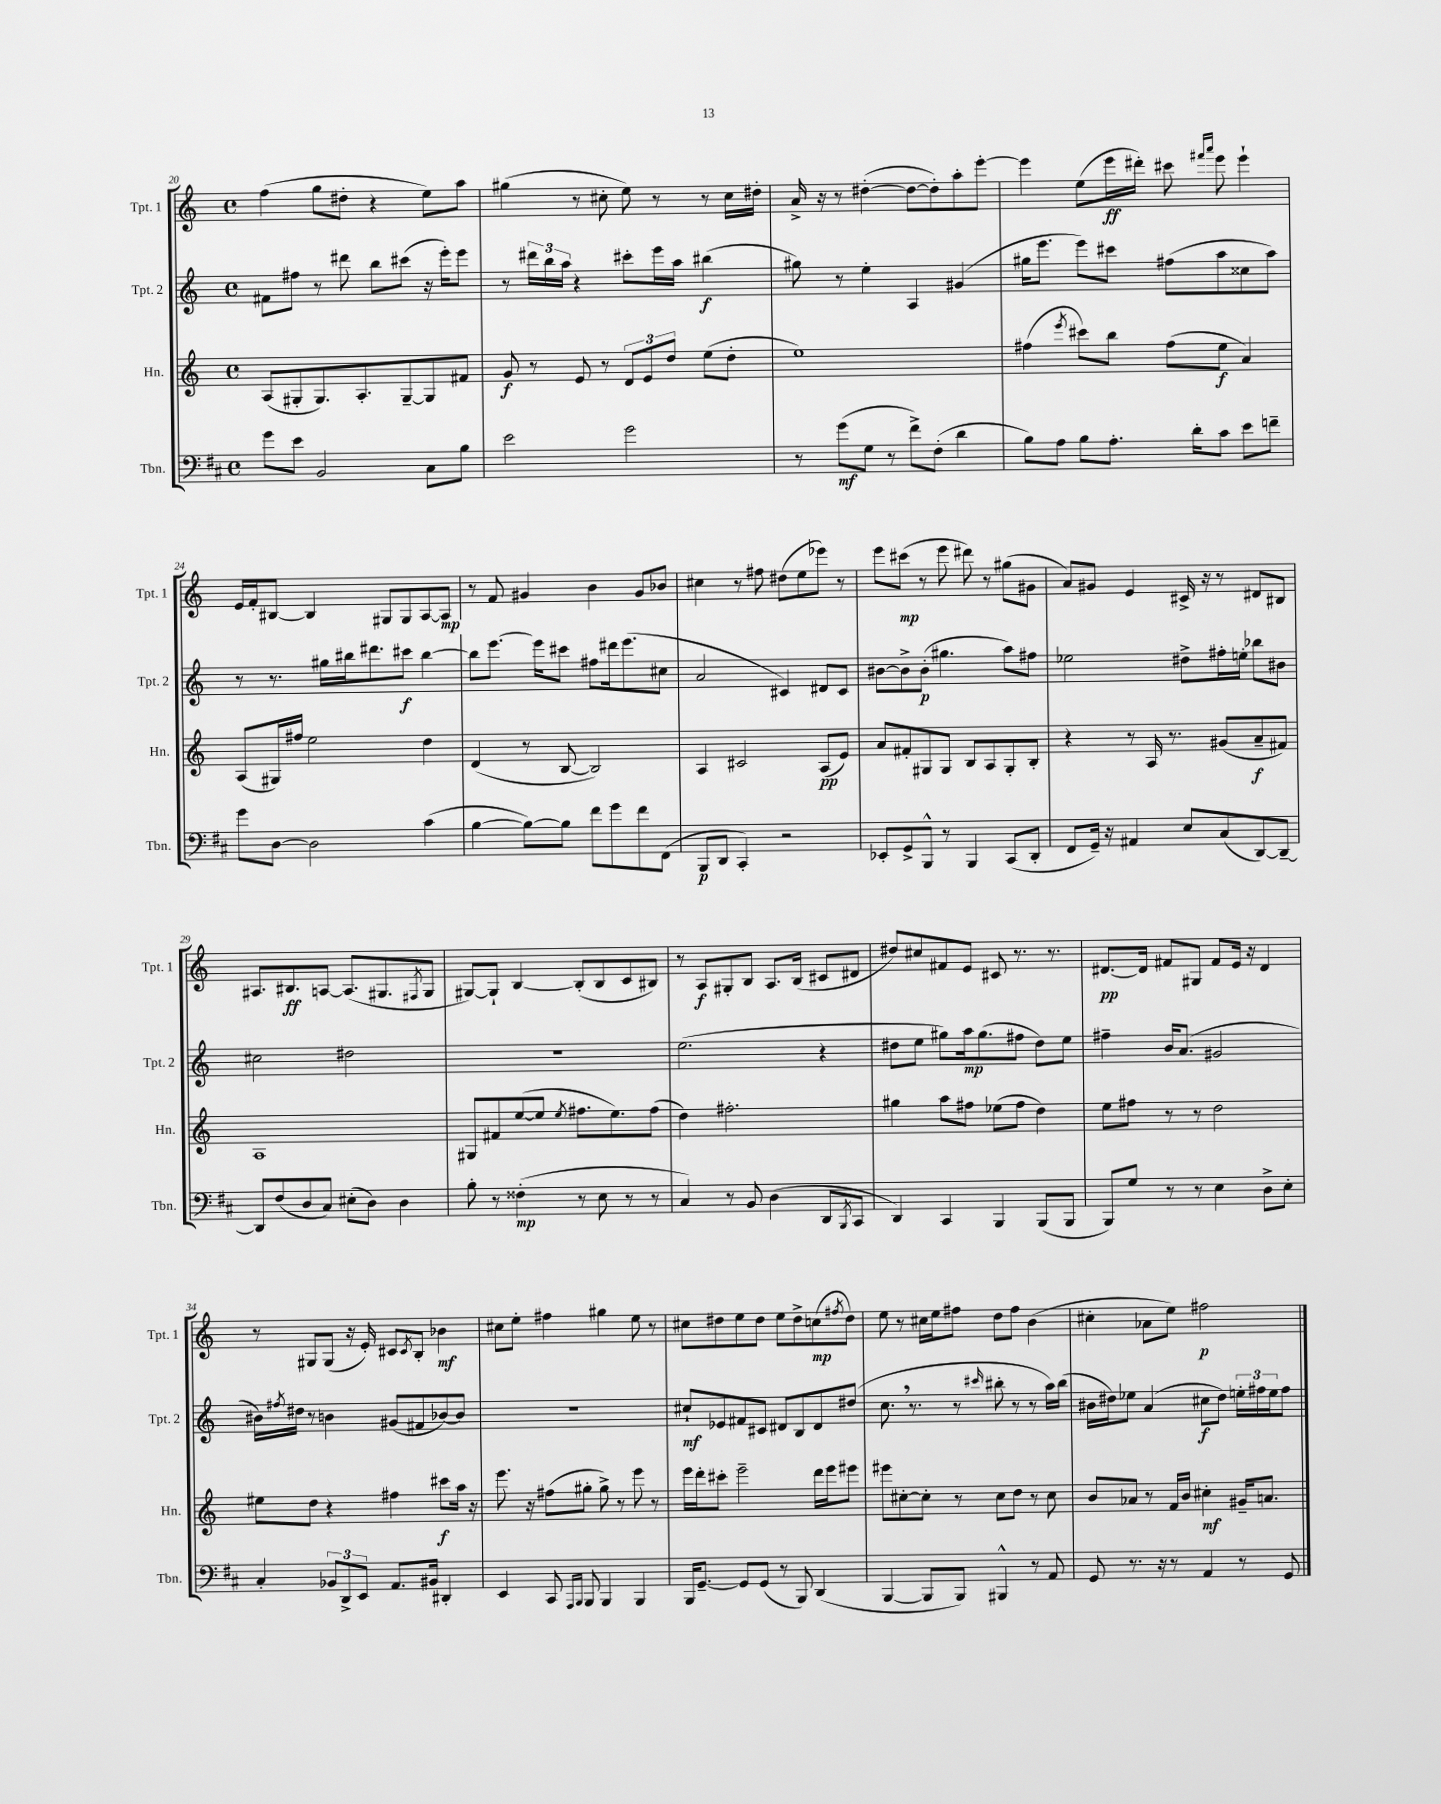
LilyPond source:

<<
\new StaffGroup <<
\new Staff = "s0" \with { instrumentName = "Tpt. 1" shortInstrumentName = "Tpt. 1" } {
    \clef treble \key c \major \defaultTimeSignature \time 4/4
    f''4( g''8 dis''8-. r4 e''8) a''8 |
    gis''4( r8 cis''8-. e''8) r8 r8 cis''16 dis''16-. |
    a'16-> r16 r8 dis''4~-.( dis''8~ dis''8-.) a''8-. e'''8~-. |
    e'''4 e''8( e'''16\ff dis'''16-.) cis'''8 \grace { fis'''16 a'''16 } e'''8 e'''4-! |
    e'16 f'16-. bis8~ bis4 gis8 gis8 a8~ a8\mp |
    r8 f'8 gis'4 b'4 gis'8 bes'8 |
    cis''4 r8 fis''8 dis''8( e''8 ees'''8) r8 |
    e'''8 cis'''8\mp( r8 e'''8 dis'''8) r8 gis''8( gis'8 |
    a'8) gis'8 e'4 cis'16-> r16 r8 dis'8 bis8 |
    ais8. bis8.\ff a8~ a8.( gis8. \acciaccatura { fis8 } gis8 |
    gis8~) gis8-! b4~ b8-.( b8 c'8 bis8) |
    r8 a8\f gis8-. b8 a8. b16( cis'8 dis'8 |
    dis''8) cis''8 fis'8 e'8 cis'8 r8. r8. |
    dis'8.~\pp dis'16 fis'8 gis8 fis'8 e'16 r16 dis'4 |
    r8 gis8 gis8( r16 e'16-.) cis'8 \acciaccatura { cis'8 } b8-. bes'4\mf |
    cis''8 e''8-. fis''4 gis''4 e''8 r8 |
    cis''8 dis''8 e''8 dis''8 e''8 dis''8-> c''8\mp( \acciaccatura { fis''8 } dis''8) |
    e''8 r8 cis''16 e''16 fis''8 d''8 fis''8 b'4( |
    cis''4-. aes'8 e''8) fis''2\p \bar "|." |
}
\new Staff = "s1" \with { instrumentName = "Tpt. 2" shortInstrumentName = "Tpt. 2" } {
    \clef treble \key c \major \defaultTimeSignature \time 4/4
    fis'8 fis''8 r8 dis'''8 b''8 cis'''8( r16 e'''16-.) e'''8 |
    r8 \tuplet 3/2 { dis'''16 b''16 a''16 } r4 cis'''8-. e'''16 a''16 bis''4\f( |
    gis''8) r8 e''4-. a4 gis'4( |
    gis''16 e'''8. e'''8) cis'''8 fis''8( a''8 cisis''8 a''8) |
    r8 r8. gis''16 bis''16 dis'''8. cis'''8\f bis''4~ |
    bis''8 e'''8.~ e'''16 cis'''8 fis''8 dis'''16 e'''8.( cis''8 |
    a'2 cis'4) dis'8 cis'8 |
    bis'8~ bis'8-> bis'8-.\p( gis''4. a''8) fis''8 |
    ees''2 dis''8-> fis''16-. e''16-. bes''8 bis'8 |
    cis''2 dis''2 |
    R1 |
    e''2.( r4 |
    dis''8 e''8 gis''8) a''16\mp gis''8.( fis''8 dis''8) e''8 |
    fis''4-- b'16 a'8.( gis'2 |
    bis'16) \acciaccatura { fis''8 } dis''16 r8 b'4 gis'8( fis'8 bes'8~) bes'8 |
    R1 |
    cis''8-!\mf ees'8 fis'8 cis'8 dis'8 b8 dis'8 dis''8( |
    c''8. \breathe r8. r8 \grace { cis'''16 } bis''8-. r8 r8 a''16) bis''16( |
    bis'16 dis''16) ees''8 a'4( cis''8\f dis''8) \tuplet 3/2 { e''16-. fis''16 e''16 } fis''8 \bar "|." |
}
\new Staff = "s2" \with { instrumentName = "Hn." shortInstrumentName = "Hn." } {
    \clef treble \key c \major \defaultTimeSignature \time 4/4
    a8( gis8-. gis8.) a8.-. gis8~-- gis8 fis'8 |
    g'8\f r8 e'8 r8 \tuplet 3/2 { d'8 e'8 d''8 } e''8( d''8-. |
    e''1) |
    fis''4( \acciaccatura { e'''8 } cis'''8) b''8 fis''8( e''8\f a'4) |
    a8( gis16) fis''16 e''2 d''4 |
    d'4( r8 b8~ b2) |
    a4 cis'2 a8\pp( e'8) |
    a'8 fis'8-. gis8 gis8 b8 a8 gis8-. b8-. |
    r4 r8 a16 r8. gis'8( a'8--\f fis'8) |
    a1 |
    gis8 fis'8 e''8~( e''8 \acciaccatura { e''8 } fis''8. e''8.) fis''8( |
    d''4) fis''2.-. |
    gis''4 a''8 fis''8 ees''8( fis''8 d''4) |
    e''8 fis''8 r8 r8 d''2 |
    eis''8 d''8 r4 fis''4 cis'''8\f a''16 r16 |
    e'''8. r16 fis''8( gis''8-. gis''8->) r8 e'''8 r8 |
    e'''16 d'''16-. cis'''8-. e'''2-- d'''16 e'''16 eis'''8 |
    eis'''8 cis''8~-. cis''8-. r8 cis''8 d''8 r8 cis''8 |
    b'8 aes'8 r8 f'16 b'16 cis''4-.\mf gis'16-- a'8. \bar "|." |
}
\new Staff = "s3" \with { instrumentName = "Tbn." shortInstrumentName = "Tbn." } {
    \clef bass \key d \major \defaultTimeSignature \time 4/4
    g'8 e'8 b,2 cis8 b8 |
    e'2 g'2 |
    r8 g'8\mf( g8 r8 fis'8->) fis8-.( d'4 |
    b8) a8 b8 a8.-. d'16-. cis'8 e'8 f'8-- |
    g'8 d8~ d2 cis'4( |
    b4~ b8~) b8 fis'8 g'8 fis'8 fis,8( |
    b,,8\p d,8 cis,4-.) r2 |
    ees,8-. g,8-> b,,8-^ r8 b,,4 cis,8( d,8-. |
    fis,8 g,16--) r16 ais,4 e8 cis8( d,8~) d,8~-- |
    d,8 fis8( d8 cis8) eis8-.( d8) d4 |
    b8-. r8 fisis4-.\mp( r8 e8 r8 r8 |
    cis4) r8 b,8 d4( d,8 \acciaccatura { b,,8 } cis,8 |
    d,4) cis,4 b,,4 b,,8( b,,8 |
    b,,8) g8 r8 r8 e4 d8-> e8-. |
    cis4-. \tuplet 3/2 { bes,8 d,8-> e,8 } a,8. bis,16 dis,4-. |
    e,4 cis,8 \grace { a,,16 b,,16 } b,,8 b,,4 b,,4 |
    b,,16 g,8.~-- g,8 g,8( r8 b,,8) d,4( |
    b,,4~ b,,8 b,,8) bis,,4-^ r8 a,8 |
    g,8 r8. r16 r8 a,4 r8 g,8 \bar "|." |
}
>>
>>
\layout { \context { \Score currentBarNumber = #20 } }
